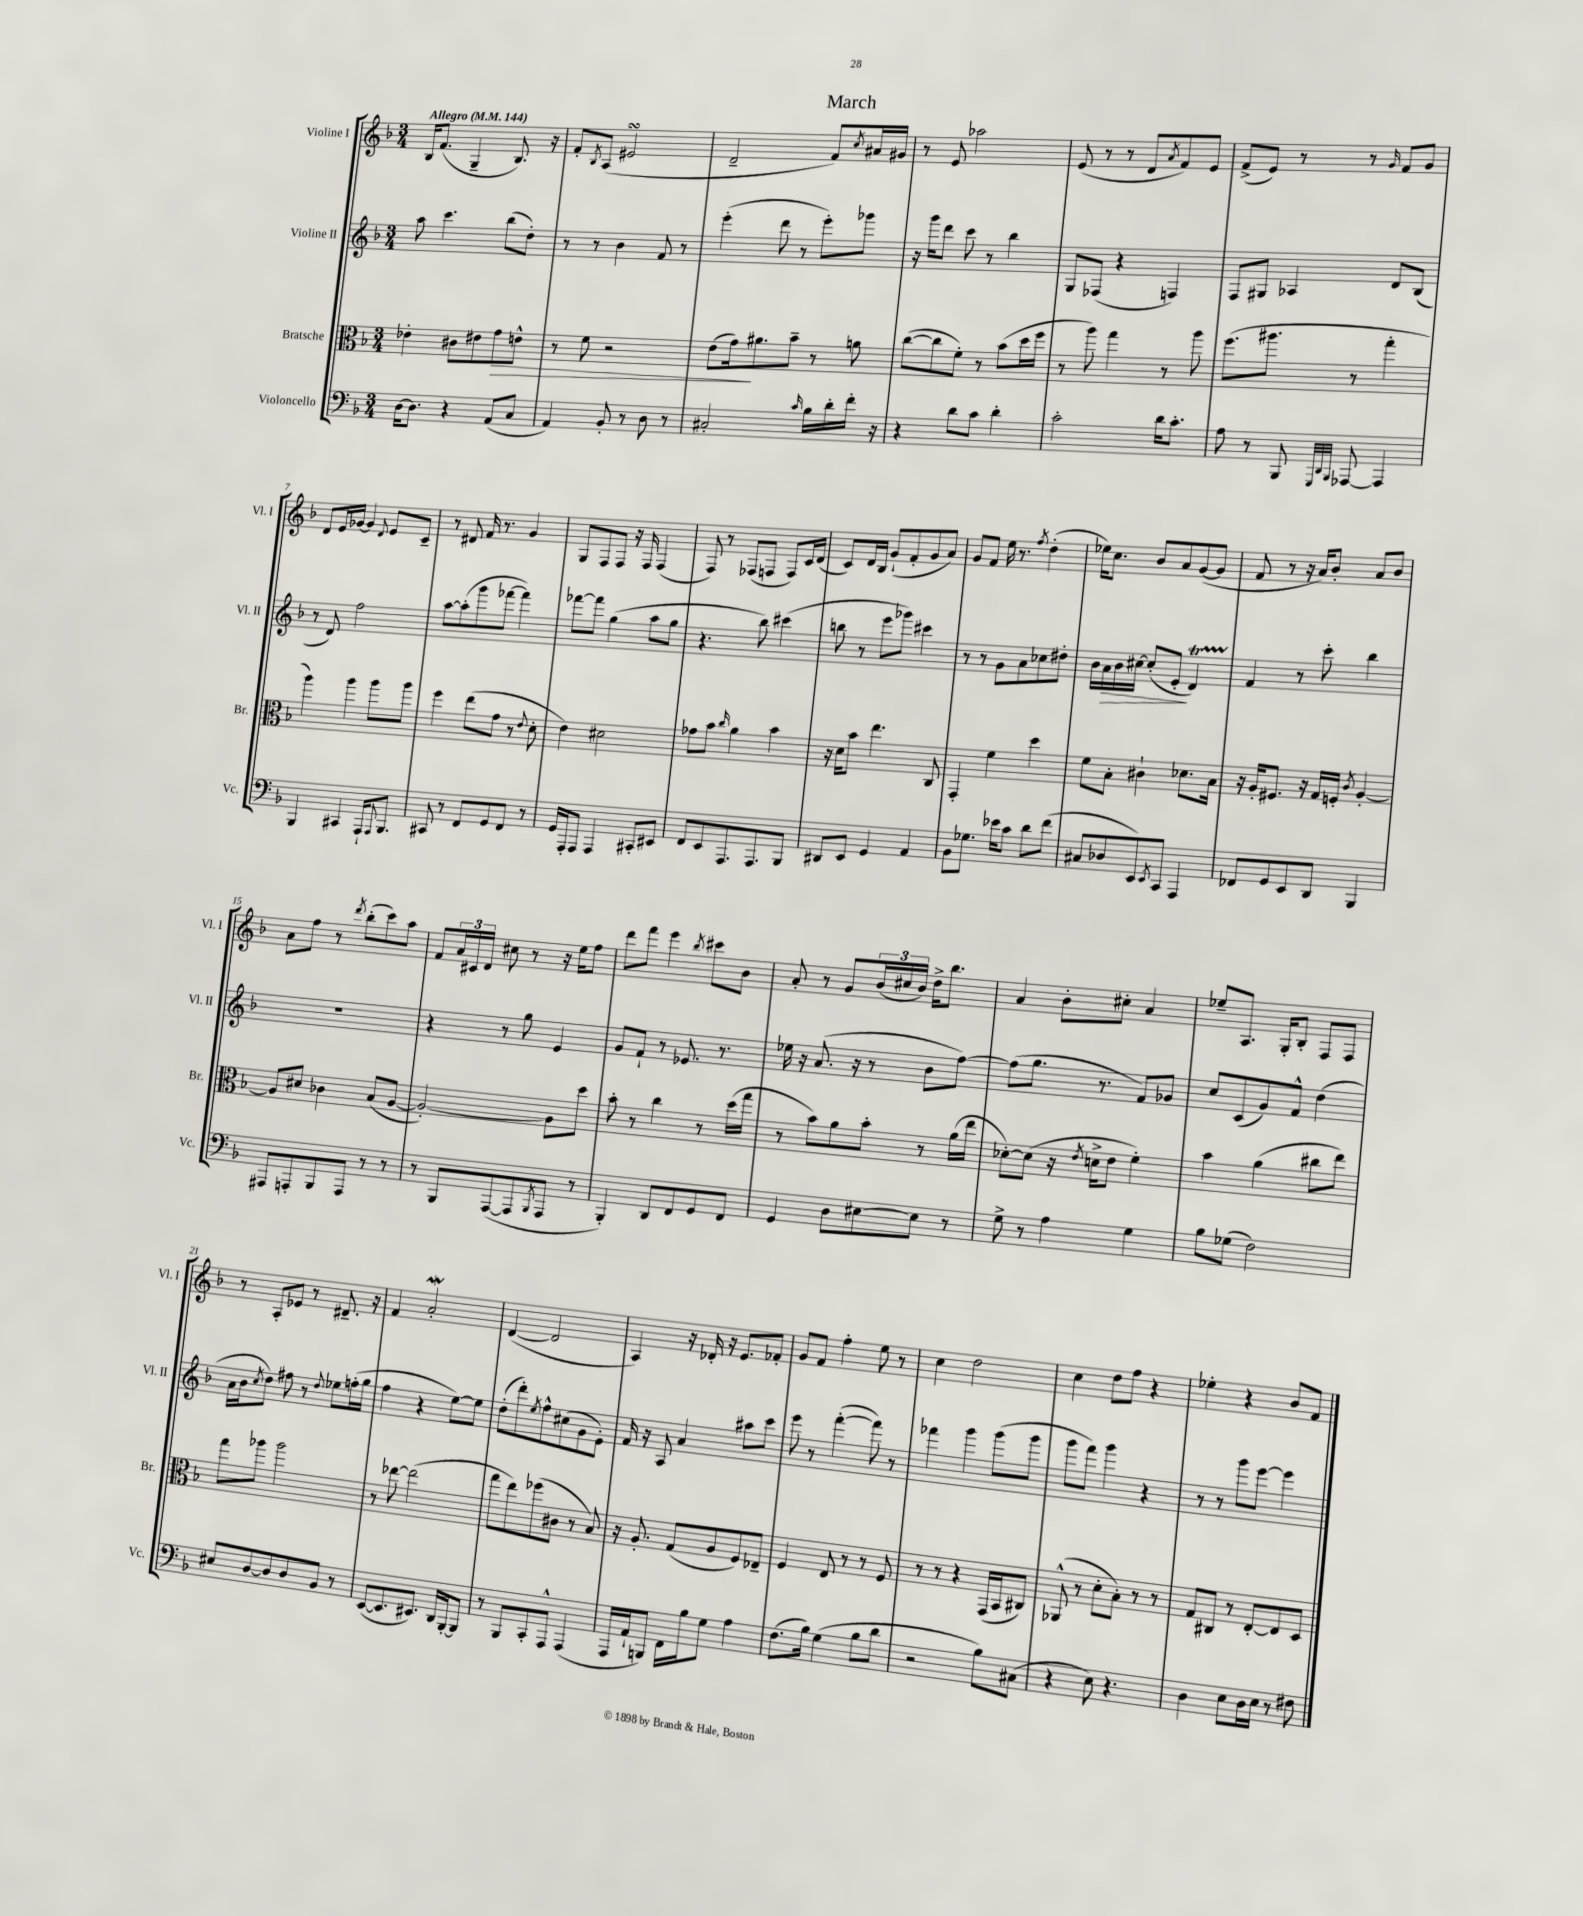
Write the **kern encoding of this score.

**kern	**kern	**dynam	**kern	**dynam	**kern
*part4	*part3	*part3	*part2	*part2	*part1
*staff4	*staff3	*staff3	*staff2	*staff2	*staff1
*I"Violoncello	*I"Bratsche	*	*I"Violine II	*	*I"Violine I
*I'Vc.	*I'Br.	*	*I'Vl. II	*	*I'Vl. I
*clefF4	*clefC3	*	*clefG2	*	*clefG2
*k[b-]	*k[b-]	*	*k[b-]	*	*k[b-]
*M3/4	*M3/4	*	*M3/4	*	*M3/4
*MM144	*MM144	*	*MM144	*	*MM144
=1	=1	=1	=1	=1	=1
!	!	!	!	!	!LO:TX:a:B:t=Allegro
[16D\KL	4e-X'\	.	8aa\	.	16B-/KL
8.D\J]	.	.	.	.	(8.f/J
.	.	.	4.ccc\	.	.
4r	8c#X\L	.	.	.	4G~/
.	8e#X\	.	.	.	.
!	!	!LO:HP:b	!	!	!
(8AA/L	8g\	>	(8bb-\L	.	8.B-/)
8C/J	8en^^\J	.	8dd'\J)	.	.
.	.	.	.	.	16r
=2	=2	=2	=2	=2	=2
4AA/)	8r	.	8r	.	8f'/L
.	.	.	.	.	8qB-/
.	8f\	.	8r	.	(8A/J
8BB-'/	2r	.	4b-\	.	2e#XsSsS/
8r	.	.	.	.	.
8D\	.	.	8f/	.	.
8r	.	.	8r	.	.
=3	=3	=3	=3	=3	=3
2C#X'/	(8e\L	.	(4eee'\	.	2d~/
.	16g\k)	.	.	.	.
.	8.a#X\	]	.	.	.
.	.	.	8ddd\	.	.
.	8b-~\J	.	8r	.	.
16qqc/	.	.	.	.	.
16B-\LL	8r	.	8eee'\L)	.	8f/L)
16d'\	.	.	.	.	.
.	.	.	.	.	8qcc/
16f'\JJ	8an\	.	8ggg-X\J	.	16a#X/L
16r	.	.	.	.	16g#X/JJ
=4	=4	=4	=4	=4	=4
4r	([8cc\L	.	16r	.	8r
.	.	.	16ggg\KL	.	.
.	8cc\]	.	8ddd\J	.	8e/
8d\L	8f'\J)	.	8ccc\	.	2aa-X\
8c\J	8r	.	8r	.	.
4d'\	(8b-\L	.	4bb-\	.	.
.	16dd\L	.	.	.	.
.	16ff\JJ	.	.	.	.
=5	=5	=5	=5	=5	=5
2c'\	8r	.	8G/L	.	(8e/
.	8aa\)	.	(8F-X/J	.	8r
.	4gg\	.	4r	.	8r
.	.	.	.	.	8d/L
.	.	.	.	.	8qa/
16d\KL	8r	.	4Fn/)	.	8f/)
8.c'\J	.	.	.	.	.
.	8aa\	.	.	.	8e/J
=6	=6	=6	=6	=6	=6
8A\	(8.ff\L	.	8F/L	.	(8f^/L
8r	.	.	8G#X/J	.	8e/J)
.	8.aa#X\J	.	.	.	.
8BBB-/	.	.	4A-X/	.	8r
32qqGGG/LLL	.	.	.	.	.
32qqDD/	.	.	.	.	.
32qqBBB-/JJJ	.	.	.	.	.
[8AAA-X/	8r	.	.	.	8r
.	.	.	.	.	16qqg/
4AAA-/]	4gg'\	.	8d/L	.	8f/L
.	.	.	(8B-/J	.	8g/J
!!LO:LB:g=z
=7	=7	=7	=7	=7	=7
4BBB-/	4aa\)	.	8r	.	8d/L
.	.	.	8d/)	.	16e/L
.	.	.	.	.	[16g-X/JJ
4CC#X/	4aa\	.	2ff\	.	4g-/]
.	.	.	.	.	8qqd/
16AAA`/KL	8aa\L	.	.	.	8e/L
8qqAAA/	.	.	.	.	.
8.BBB-/J	.	.	.	.	.
.	8aa\J	.	.	.	8c~/J
=8	=8	=8	=8	=8	=8
8CC#X/	4ff\	.	[8aa\L	.	8r
8r	.	.	(8aa'\]	.	8d#X/
8FF/L	(8ee\L	.	8ggg\	.	16f/
.	.	.	.	.	8.r
8GG/	8g\J	.	[8fff-X\J	.	.
8FF/J	8r	.	4fff-\])	.	4g/
.	8qqe/	.	.	.	.
8r	8d'\	.	.	.	.
=9	=9	=9	=9	=9	=9
16GG/LL	4e\)	.	[8fff-X\L	.	8G/L
16AAA'/J	.	.	.	.	.
8AAA/J	.	.	8fff-\J]	.	8F/
4AAA/	2d#X\	.	(4gg\	.	8F/J
.	.	.	.	.	16r
.	.	.	.	.	16F/
8CC#X'/L	.	.	8aa\L	.	(4F/
8EE#X/J	.	.	8gg\J	.	.
=10	=10	=10	=10	=10	=10
8FF/L	8g-X\L	.	4.r	.	8F/)
8EE/	8b-\J	.	.	.	8r
.	16qqcc/	.	.	.	.
8.AAA/	4a\	.	.	.	(8F-X/L
.	.	.	8bb-\)	.	8Fn/J
8.AAA/	.	.	.	.	.
.	4b-\	.	(4ccc#X\	.	8F/L)
8BBB-/J	.	.	.	.	16c/L
.	.	.	.	.	(16d/JJ
=11	=11	=11	=11	=11	=11
8DD#X/L	16r	.	8bbn\	.	8c/L)
.	16d\KL	.	.	.	.
8EE/J	8b-\J	.	8r	.	16d/L
.	.	.	.	.	16B-/JJ
4GG/	4.ee\	.	8eee\L	.	(8g`/L
.	.	.	8ggg-X\J)	.	8f'/
4AA/	.	.	4ccc#X\	.	8g/
.	8C/	.	.	.	8a/J)
=12	=12	=12	=12	=12	=12
8BB-\L	4GG'/	.	8r	.	8g/L
8.G-X\J	.	.	8r	.	8f/J
.	4f\	.	8g\L	.	16ee\
16e-X\KL	.	.	.	.	8.r
8c\J	.	.	8a\	.	.
.	.	.	.	.	8qff/
8d\L	4dd\	.	8cc-X\	.	(4dd'\
(8f\J	.	.	8dd#X'\J	.	.
=13	=13	=13	=13	=13	=13
8C#X/L	8f\L	.	16b-\LL	.	16ee-X\KL)
!	!	!	!	!LO:HP:b	!
.	.	.	16a\	>	8.cc\J
8D-X/	8B-'\J	.	16b-\	.	.
.	.	.	[16cc#X\JJ	.	.
8EE/)	4c#X`\	.	(8cc#'/L]	.	8b-/L
8qEE/	.	.	.	.	.
8CC/J	.	.	8e'/J	.	8a/
4AAA/	8.d-X\L	.	4dT/)	]	([8g/
.	.	.	.	.	8g/J]
.	16B-\Jk	.	.	.	.
=14	=14	=14	=14	=14	=14
8FF-X/L	16r	.	4f/	.	8f/
.	16A'/KL	.	.	.	.
8GG/	8.F#X/J	.	.	.	8r
8EE/	.	.	8r	.	16r
.	16r	.	.	.	16a/KL)
8DD/J	16G/LL	.	8ccc'\	.	8b-'/J
.	16Fn'/JJ	.	.	.	.
.	8qc/	.	.	.	.
4BBB-/	[4A'/	.	4bb-\	.	8a/L
.	.	.	.	.	8b-/J
!!LO:LB:g=z
=15	=15	=15	=15	=15	=15
8AAA#X/L	8A/L]	.	2.r	.	8a\L
8AAAn'/	8d#X/J	.	.	.	8ff\J
8BBB-/	4c-X\	.	.	.	8r
.	.	.	.	.	8qddd/
8AAA/J	.	.	.	.	(8bb-'\L
8r	(8B-/L	.	.	.	8ccc\)
8r	[8A/J	.	.	.	8aa\J
=16	=16	=16	=16	=16	=16
8r	2A'/_)	.	4r	.	8f/L
8BBB-/L	.	.	.	.	24a/L
.	.	.	.	.	24c#X/
.	.	.	.	.	24d/JJ
([8AAA/	.	.	8r	.	8cc#X\
8AAA/]	.	.	8gg\	.	8r
8qBBB-/	.	.	.	.	.
8AAA/J	8A\L]	.	4e/	.	16r
.	.	.	.	.	16ee\KL
8r	8dd\J	.	.	.	8ff\J
=17	=17	=17	=17	=17	=17
4BBB-'/)	8b-'\	.	8g/L	.	8ddd\L
.	8r	.	8f`/J	.	8fff\J
8DD/L	4cc\	.	8r	.	4eee\
8FF/	.	.	8.e-X/	.	.
.	.	.	.	.	8qbb-/
8GG/	8r	.	.	.	8ccc#X\L
.	.	.	8.r	.	.
8FF/J	(16dd\LL	.	.	.	8b-\J
.	16gg\JJ	.	.	.	.
=18	=18	=18	=18	=18	=18
4GG/	8r	.	16ee-X\	.	8a'/
.	.	.	16r	.	.
.	8b-\L)	.	(8.a/	.	8r
8D\L	8a\	.	.	.	8g/L
.	.	.	16r	.	.
[8E#X\	8b-'\J	.	8r	.	(24b-/L
.	.	.	.	.	24cc#X/
.	.	.	.	.	24b-/JJ)
8E#\J]	8r	.	8b-\L	.	16dd^\KL
.	.	.	.	.	8.bb-\J
8r	(16a\LL	.	[8ff\J)	.	.
.	16ee\JJ	.	.	.	.
=19	=19	=19	=19	=19	=19
8G^\	[8d-X'\L)	.	(8ff\L]	.	4a/
8r	(8d-\J]	.	8.gg\J	.	.
4A\	16r	.	.	.	8b-'\L
.	8qe/	.	.	.	.
.	16dn^\KL	.	8.r	.	.
.	8e\J	.	.	.	8cc#X'\J
4G\	4f'\)	.	8f/L)	.	4a/
.	.	.	8g-X/J	.	.
=20	=20	=20	=20	=20	=20
8B-\L	4b-\	.	8cc/L	.	8ee-X~/L
(8G-X\J	.	.	(8c/	.	8.A/J
2F\)	(4a\	.	8g/)	.	.
.	.	.	.	.	16G'/KL
.	.	.	8f^^/J	.	8B-'/J
.	8cc#X\L	.	(4dd\	.	8F/L
.	8ee\J)	.	.	.	8F/J
!!LO:LB:g=z
=21	=21	=21	=21	=21	=21
8E#X/L	8gg\L	.	16a\LL	.	8r
.	.	.	16b-\J	.	.
.	.	.	8qcc/	.	.
[8D/	8aa-X\J	.	8dd\J)	.	8A'/L
8D/]	2aa-\	.	8ff#X\	.	8e-X/J
8D/	.	.	8r	.	8r
.	.	.	8qqdd/	.	.
8BB-/J	.	.	8ee-X\L	.	8.d#X~/
8r	.	.	(16ffn'\L	.	.
.	.	.	16gg\JJ	.	16r
=22	=22	=22	=22	=22	=22
([8EE/L	8r	.	4ff\	.	4f/
8.EE/]	[8ee-X\	.	.	.	.
.	(2ee-\]	.	4r	.	2aW'/
8.EE#X/J)	.	.	.	.	.
16DD/LL	.	.	[8ee\L)	.	.
[16BBB-'/J	.	.	.	.	.
8BBB-/J]	.	.	8ee\J]	.	.
=23	=23	=23	=23	=23	=23
8r	8gg\L	.	(8dd'\L	.	([4d/
8BBB-/L	8ee\)	.	8ddd'\)	.	.
.	.	.	8qee/	.	.
8CC'/	(8ff-X\	.	8ff^^\	.	2d/]
8AAA^^/J	8c#X\J	.	(8cc#X\	.	.
(4AAA/	8r	.	8g\	.	.
.	8B-/)	.	8e'\J)	.	.
=24	=24	=24	=24	=24	=24
16AAA/LL	16r	.	16f/	.	4A/)
16AA`/J	8.A'/	.	16r	.	.
8BBBn/J)	.	.	8A/	.	.
16FF\LL	(8G/L	.	4a/	.	16r
16B-\J	.	.	.	.	16d-X'/
8G\J	8A/	.	.	.	16r
.	.	.	.	.	8.e/L
4A\	8F/)	.	8aa#X\L	.	.
.	8E-X~/J	.	8ccc\J	.	8f-X'/J
=25	=25	=25	=25	=25	=25
(8.F\L	4F/	.	8eee\	.	8g/L
.	.	.	8r	.	8f/J
16B-\Jk)	.	.	.	.	.
(4G\	8E/	.	([4fff'\	.	4ff'\
.	8r	.	.	.	.
8B-\L	8r	.	8fff\])	.	8ee\
8d\J	8F/	.	8r	.	8r
=26	=26	=26	=26	=26	=26
2r	8r	.	4fff-X\	.	4cc\
.	8r	.	.	.	.
.	4r	.	4ggg\	.	2dd\
8B-\L)	(16GG/LL	.	(8ggg\L	.	.
.	16BB-/J	.	.	.	.
(8C#X\J	8C#X/J)	.	8ggg\J	.	.
=27	=27	=27	=27	=27	=27
4r	(8AA-X^^/	.	8ggg\L	.	4cc\
.	8r	.	8fff\J)	.	.
8E\)	8d'\L	.	4ggg\	.	8dd\L
4.r	8B-'\J)	.	.	.	8ff\J
.	8r	.	4r	.	4r
.	8r	.	.	.	.
=28	=28	=28	=28	=28	=28
4D\	8G/L	.	8r	.	4ee-X'\
.	8C#X/J	.	8r	.	.
8E\L	8r	.	8ggg\L	.	4r
16D\L	[8E'/L	.	[8eee\J	.	.
16E\JJ	.	.	.	.	.
8r	8E/]	.	4eee\]	.	8b-/L
8F#X\	8D/J	.	.	.	8f/J
==	==	==	==	==	==
*-	*-	*-	*-	*-	*-
